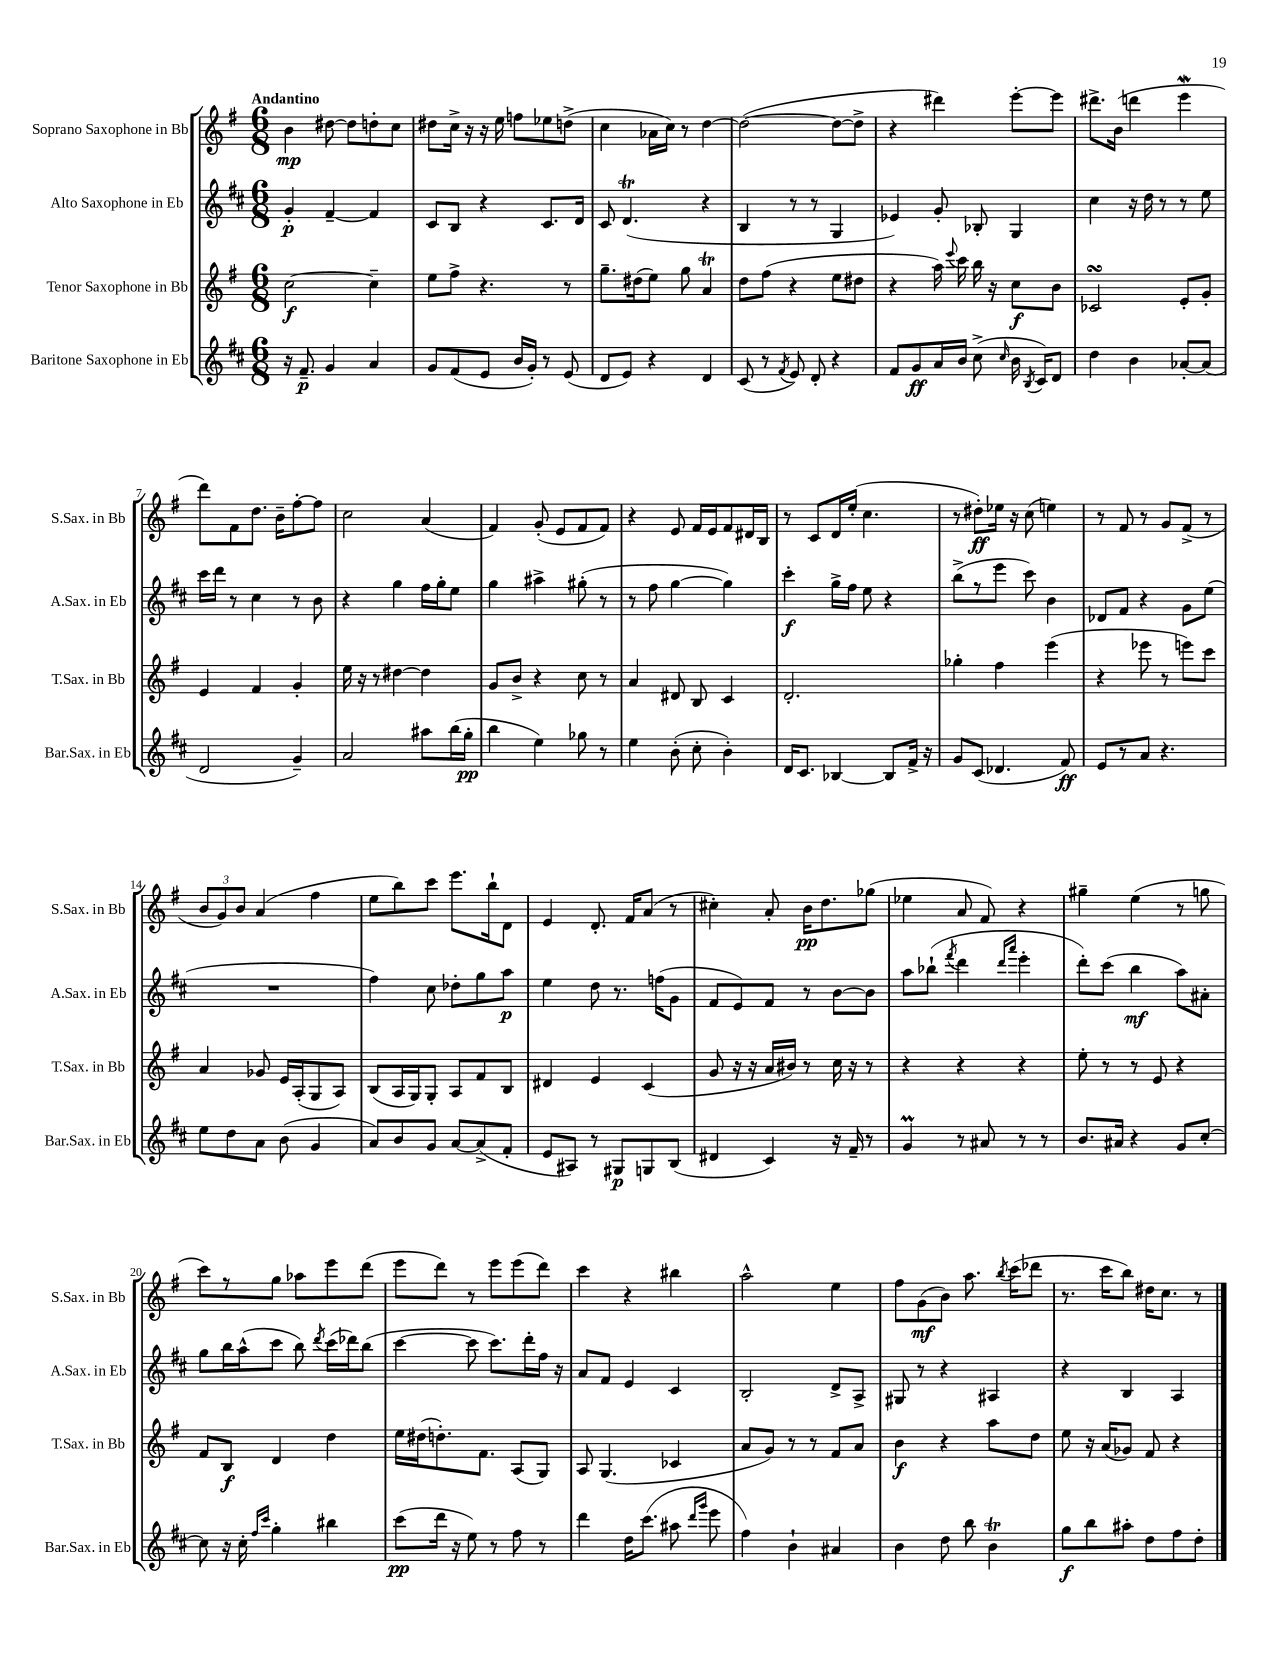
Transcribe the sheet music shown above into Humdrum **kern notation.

**kern	**kern	**kern	**kern
*staff4	*staff3	*staff2	*staff1
*clefG2	*clefG2	*clefG2	*clefG2
*k[f#c#]	*k[f#]	*k[f#c#]	*k[f#]
*M6/8	*M6/8	*M6/8	*M6/8
16r	[2cc	4g'	4b
8.f#~	.	.	.
4g	.	[4f#~	[8dd#
.	.	.	8dd#]
4a	4cc~]	4f#]	8dd'
.	.	.	8cc
=	=	=	=
8g	8ee	8c#	8dd#
(8f#	8ff#^	8B	16cc^
.	.	.	16r
8e	4.r	4r	16r
.	.	.	16ee
16b	.	.	8ff
16g')	.	.	.
8r	.	8.c#	8ee-
(8e	8r	.	(8dd^
.	.	16d	.
=	=	=	=
8d	8.gg~	8c#	4cc
8e)	.	(4.d	.
.	(16dd#	.	.
4r	8ee)	.	16a-
.	.	.	16cc)
.	8gg	.	8r
4d	4a	4r	[4dd
=	=	=	=
(8c#	8dd	4B	(2dd_
8r	(8ff#	.	.
8qf#	.	.	.
8e)	4r	8r	.
8d'	.	8r	.
4r	8ee	4G	8dd_
.	8dd#	.	8dd^]
=	=	=	=
8f#	4r	4e-)	4r
8g	.	.	.
16a	16aa)	8g'	4ddd#)
.	8qqeee	.	.
16b	16ccc	.	.
(8cc#^	16bb	8B-'	.
.	16r	.	.
16qqcc#	.	.	.
16b	8cc	4G	[8eee'
8qB	.	.	.
16c#)	.	.	.
8d	8b	.	8eee]
=	=	=	=
4dd	2c-	4cc#	8.ddd#^
.	.	.	(16b
4b	.	16r	4ddd
.	.	16dd	.
.	.	8r	.
[8a-'	8e'	8r	4eee
(8a-]	8g'	8ee	.
=	=	=	=
2d	4e	16ccc#	8ddd)
.	.	16ddd	.
.	.	8r	8f#
.	4f#	4cc#	8.dd
.	.	.	16b~
4g~)	4g'	8r	[8ff#'
.	.	8b	8ff#]
=	=	=	=
2a	16ee	4r	2cc
.	16r	.	.
.	8r	.	.
.	[4dd#	4gg	.
8aa#	4dd#]	16ff#	(4a
.	.	16gg'	.
(16bb	.	8ee	.
16gg'	.	.	.
=	=	=	=
4bb	8g	4gg	4f#)
.	8b^	.	.
4ee)	4r	4aa#^	(8g'
.	.	.	8e
8gg-	8cc	(8gg#'	8f#
8r	8r	8r	8f#)
=	=	=	=
4ee	4a	8r	4r
.	.	8ff#	.
(8b'	8d#	[4gg	8e
8cc#'	8B	.	16f#
.	.	.	16e
4b')	4c	4gg])	8f#
.	.	.	16d#
.	.	.	16B
=	=	=	=
16d	2.d'	4ccc#'	8r
8.c#	.	.	.
.	.	.	8c
[4B-	.	16gg^	16d
.	.	16ff#	(16ee'
.	.	8ee	4.cc
8B-]	.	4r	.
16f#^	.	.	.
16r	.	.	.
=	=	=	=
8g	4gg-'	(8bb^	8r
(8c#	.	8r	8dd#')
4.d-	4ff#	8eee	16ee-
.	.	.	16r
.	.	8ccc#)	(8cc
.	(4eee	4b	4ee)
8f#)	.	.	.
=	=	=	=
8e	4r	8d-	8r
8r	.	8f#	8f#
8a	8eee-	4r	8r
4.r	8r	.	8g
.	8eee)	8g	(8f#^
.	8ccc	(8ee	8r
=	=	=	=
8ee	4a	2.r	12b
.	.	.	12g)
8dd	.	.	.
.	.	.	12b
8a	8g-	.	(4a
(8b	16e	.	.
.	(16A'	.	.
4g	8G	.	4ff#
.	8A)	.	.
=	=	=	=
8a)	(8B	4ff#)	8ee
8b	16A	.	8bb)
.	16G)	.	.
8g	8G'	8cc#	8ccc
[8a	8A	8dd-'	8.eee
(8a^]	8f#	8gg	.
.	.	.	16bb`
8f#'	8B	8aa	8d
=	=	=	=
8e	4d#	4ee	4e
8A#)	.	.	.
8r	4e	8dd	8.d'
8G#	.	8.r	.
.	.	.	16f#
8G	(4c	.	(8a
.	.	(16ff	.
(8B	.	8g	8r
=	=	=	=
4d#	8g	8f#	4cc#')
.	16r	8e)	.
.	16r	.	.
4c#)	16a	8f#	8a'
.	16b#)	.	.
.	8r	8r	16b
.	.	.	8.dd
16r	16cc	[8b	.
16f#~	16r	.	.
8r	8r	8b]	(8gg-
=	=	=	=
4g	4r	8aa	4ee-
.	.	(8bb-`	.
.	.	8qfff#	.
8r	4r	4ddd	8a
8a#	.	.	8f#)
.	.	16qqddd	.
.	.	16qqaaa	.
8r	4r	4eee'	4r
8r	.	.	.
=	=	=	=
8.b	8ee'	8ddd')	4gg#~
.	8r	(8ccc#	.
16a#	.	.	.
4r	8r	4bb	(4ee
.	8e	.	.
8g	4r	8aa)	8r
[8cc#'	.	8a#'	8gg
=	=	=	=
8cc#]	8f#	8gg	8ccc)
16r	8B	16bb	8r
16cc#'	.	(16aa^^	.
16qqff#	.	.	.
16qqccc#	.	.	.
4gg'	4d	8ccc#	8gg
.	.	8bb)	8aa-
.	.	8qddd	.
4bb#	4dd	(16ccc#	8eee
.	.	16ddd-)	.
.	.	(8bb	(8ddd
=	=	=	=
(8ccc#	16ee	[4ccc#	8eee
.	(16dd#	.	.
16ddd	8.dd')	.	8ddd)
16r	.	.	.
8ee)	.	8ccc#]	8r
.	8.f#	.	.
8r	.	8.ccc#)	8eee
8ff#	(8A	.	(8eee
.	.	16ddd'	.
8r	8G)	16ff#	8ddd)
.	.	16r	.
=	=	=	=
4ddd	8A	8a	4ccc
.	(4.G	8f#	.
16dd	.	4e	4r
(8.ccc#	.	.	.
8aa#	4c-	4c#	4bb#
16qqddd	.	.	.
16qqggg	.	.	.
8eee	.	.	.
=	=	=	=
4ff#)	8a	2B'	2aa^^
.	8g)	.	.
4b`	8r	.	.
.	8r	.	.
4a#	8f#	8d^	4ee
.	8a	8A^	.
=	=	=	=
4b	4b	8G#	8ff#
.	.	8r	(8g
8dd	4r	4r	8b)
8bb	.	.	8.aa
4b	8aa	4A#	.
.	.	.	8qbb
.	.	.	(16ccc
.	8dd	.	8ddd-
=	=	=	=
8gg	8ee	4r	8.r
8bb	16r	.	.
.	(16a	.	16ccc
8aa#'	8g-)	4B	8bb)
8dd	8f#	.	16dd#
.	.	.	8.cc
8ff#	4r	4A	.
8dd'	.	.	8r
==	==	==	==
*-	*-	*-	*-
